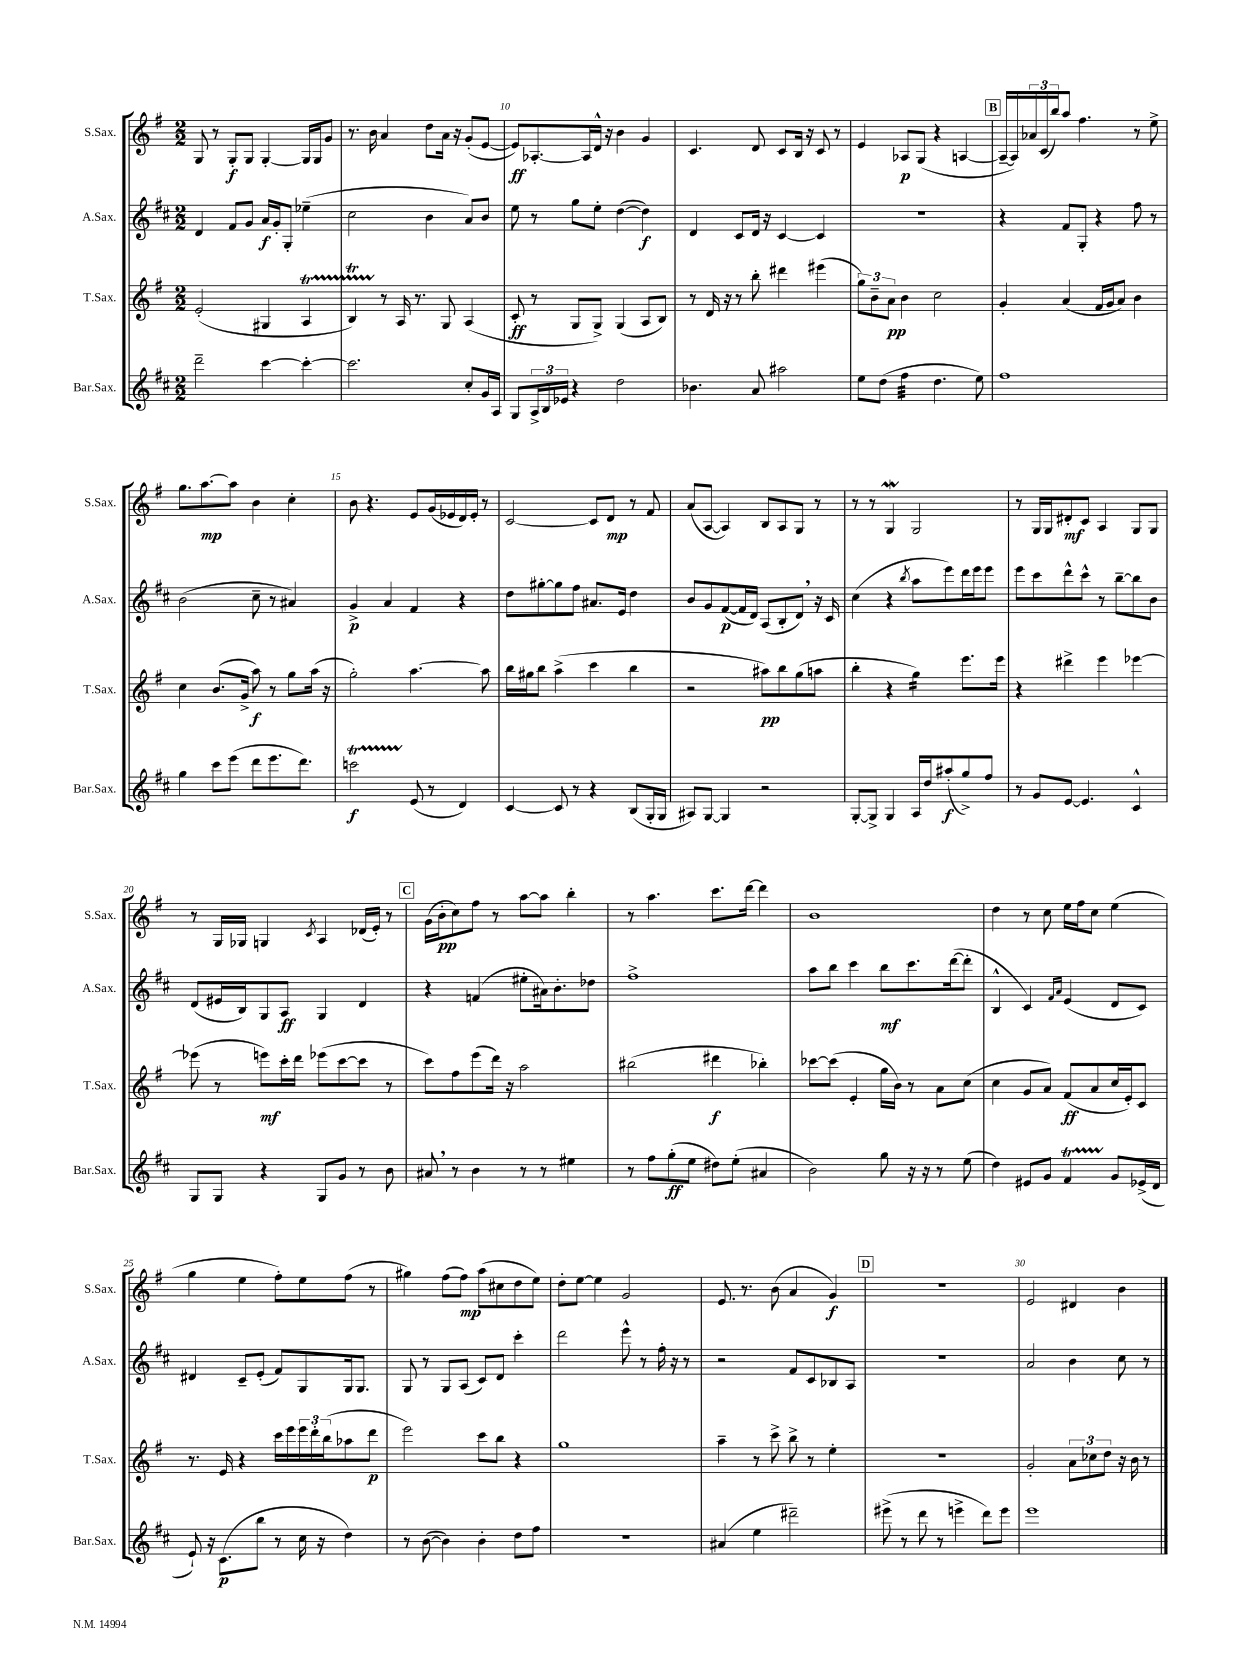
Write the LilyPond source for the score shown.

<<
\new StaffGroup <<
\new Staff = "s0" \with { instrumentName = "S.Sax." shortInstrumentName = "S.Sax." } {
    \clef treble \key g \major \numericTimeSignature \time 2/2
    g8 r8 g8-.\f g8 g4~-. g16 g16 g'8 |
    r8. b'16 a'4 d''8 a'16 r16 g'8-.( e'8~ |
    e'8\ff) aes8.~-. aes16 d'16-^ r16 b'4 g'4 |
    c'4. d'8 c'8 b16 r16 c'8 r8 |
    e'4 aes8\p g8( r4 a4~ |
    \mark \markup { \box "B" } a16~-- a16) \tuplet 3/2 { aes'16 c'16( b''16) } a''8 fis''4. r8 e''8-> |
    g''8. a''8.~\mp a''8 b'4 c''4-. |
    b'8 r4. e'8 g'16( ees'16 d'16) ees'16-. r8 |
    c'2~ c'8 d'8\mp r8 fis'8 |
    a'8( a8~ a4) b8 a8 g8 r8 |
    r8 r8 g4\mordent g2 |
    r8 g16 g16 dis'8-.\mf c'8 a4 g8 g8 |
    r8 g16 ges16 g4 \acciaccatura { c'8 } a4 des'16( e'16-.) r8 |
    \mark \markup { \box "C" } g'16( b'16-.\pp c''8) fis''8 r8 a''8~ a''8 b''4-. |
    r8 a''4. c'''8. d'''16~ d'''4 |
    b'1 |
    d''4 r8 c''8 e''16 fis''16 c''8 e''4( |
    g''4 e''4 fis''8-.) e''8 fis''8( r8 |
    gis''4) fis''8( fis''8\mp) a''8( cis''8 d''8 e''8) |
    d''8-. e''8~ e''4 g'2 |
    e'8. r8. b'8( a'4 g'4\f) |
    \mark \markup { \box "D" } R1 |
    e'2 dis'4 b'4 \bar "|." |
}
\new Staff = "s1" \with { instrumentName = "A.Sax." shortInstrumentName = "A.Sax." } {
    \clef treble \key d \major \numericTimeSignature \time 2/2
    d'4 fis'8 g'8 a'16\f g'16-. g8-. ees''4--( |
    cis''2 b'4 a'8) b'8 |
    e''8 r8 g''8 e''8-. d''4~( d''4\f) |
    d'4 cis'8 d'16 r16 cis'4~ cis'4 |
    R1 |
    \mark \markup { \box "B" } r4 fis'8 g8-. r4 fis''8 r8 |
    b'2( cis''8-- r8 ais'4) |
    g'4->\p a'4 fis'4 r4 |
    d''8 gis''8~-. gis''8 fis''8 ais'8. e'16 d''4 |
    b'8 g'8 fis'8~\p( fis'16 d'16) a8( b8-. d'8) \breathe r16 cis'16 |
    cis''4( r4 \acciaccatura { b''8 } a''8 e'''8) d'''16 e'''16 e'''8 |
    e'''8 cis'''8 d'''8-^ cis'''8-^ r8 b''8~-- b''8 b'8 |
    d'8( eis'16 b16) g8 a8\ff g4 d'4 |
    \mark \markup { \box "C" } r4 f'4( eis''8-. ais'16) b'8.-. des''8 |
    fis''1-> |
    a''8 b''8 cis'''4 b''8\mf cis'''8. d'''16~( d'''8-. |
    b4-^ cis'4) \grace { fis'16 a'16 } e'4( d'8 cis'8) |
    dis'4 cis'8-- e'8-.( fis'8) g8 g16 g8. |
    g8 r8 g8 a8( cis'8) d'8 cis'''4-. |
    d'''2 e'''8-^ r8 fis''16-. r16 r8 |
    r2 fis'8 cis'8 bes8 a8 |
    \mark \markup { \box "D" } r1 |
    a'2 b'4 cis''8 r8 \bar "|." |
}
\new Staff = "s2" \with { instrumentName = "T.Sax." shortInstrumentName = "T.Sax." } {
    \clef treble \key g \major \numericTimeSignature \time 2/2
    e'2-.( gis4 a4\startTrillSpan |
    b4\trill) r8\stopTrillSpan a16 r8. g8 a4( |
    c'8-.\ff r8 g8 g8->) g4( a8 b8) |
    r8 d'16 r16 r8 b''8-. dis'''4 eis'''4( |
    \tuplet 3/2 { g''8) b'8-- a'8\pp } b'4 c''2 |
    \mark \markup { \box "B" } g'4-. a'4( fis'16 g'16 a'8) b'4 |
    c''4 b'8.( g'16-> a''8\f) r8 g''8 a''16( r16 |
    g''2-.) a''4.~ a''8 |
    b''16 gis''16 b''8 a''4->( c'''4 b''4 |
    r2 ais''8\pp) b''8 g''8( a''8 |
    b''4-. r4 g''4:16) e'''8. e'''16 |
    r4 dis'''4-> e'''4 ees'''4~ |
    ees'''8( r8 e'''8\mf) c'''16-. d'''16 ees'''8( c'''8~ c'''8 r8 |
    \mark \markup { \box "C" } c'''8) fis''8 e'''8( d'''16) r16 a''2 |
    bis''2( dis'''4\f bes''4-.) |
    ces'''8~ ces'''8( e'4-. g''16 b'16) r8 a'8 c''8( |
    c''4 g'8 a'8) fis'8\ff( a'8 c''16 e'16-.) c'8 |
    r8. e'16 r4 c'''16 e'''16 \tuplet 3/2 { e'''16 d'''16-. b''16( } aes''8 d'''8\p |
    e'''2) c'''8 b''8 r4 |
    g''1 |
    a''4-- r8 c'''8-> b''8-> r8 e''4-. |
    \mark \markup { \box "D" } r1 |
    g'2-. \tuplet 3/2 { a'8 ces''8 d''8 } r16 b'16 r8 \bar "|." |
}
\new Staff = "s3" \with { instrumentName = "Bar.Sax." shortInstrumentName = "Bar.Sax." } {
    \clef treble \key d \major \numericTimeSignature \time 2/2
    d'''2-- cis'''4~ cis'''4~-. |
    cis'''2. cis''8-. g'16 a16 |
    g8 \tuplet 3/2 { a16-> b16 ees'16 } r4 d''2 |
    bes'4. a'8 ais''2 |
    e''8 d''8( fis''4:32 d''4. e''8) |
    \mark \markup { \box "B" } fis''1 |
    g''4 cis'''8 e'''8( d'''8 e'''8. d'''8.) |
    c'''2\startTrillSpan\f e'8\stopTrillSpan( r8 d'4) |
    cis'4~ cis'8 r8 r4 b8( g16-. g16 |
    ais8) g8~ g4 r2 |
    g8~-. g8-> g4 a16 d''16 ais''8-.\f( g''8->) fis''8 |
    r8 g'8 e'8~ e'4. cis'4-^ |
    g8 g8 r4 g8 g'8 r8 b'8 |
    \mark \markup { \box "C" } ais'8 \breathe r8 b'4 r8 r8 eis''4 |
    r8 fis''8 g''8-.\ff( e''8 dis''8) e''8-.( ais'4 |
    b'2) g''8 r16 r16 r8 e''8( |
    d''4) eis'8 g'8 fis'4\startTrillSpan g'8\stopTrillSpan ees'16->( d'16 |
    e'8-!) r16 cis'8.\p( b''8 r8 cis''16 r16 d''4) |
    r8 b'8~( b'4) b'4-. d''8 fis''8 |
    r1 |
    ais'4( e''4 dis'''2--) |
    \mark \markup { \box "D" } eis'''8->( r8 d'''8 r8 e'''4-> d'''8) e'''8 |
    e'''1 \bar "|." |
}
>>
>>
\layout { \context { \Score currentBarNumber = #8 \override BarNumber.break-visibility = ##(#f #t #t) barNumberVisibility = #(every-nth-bar-number-visible 5) } }
